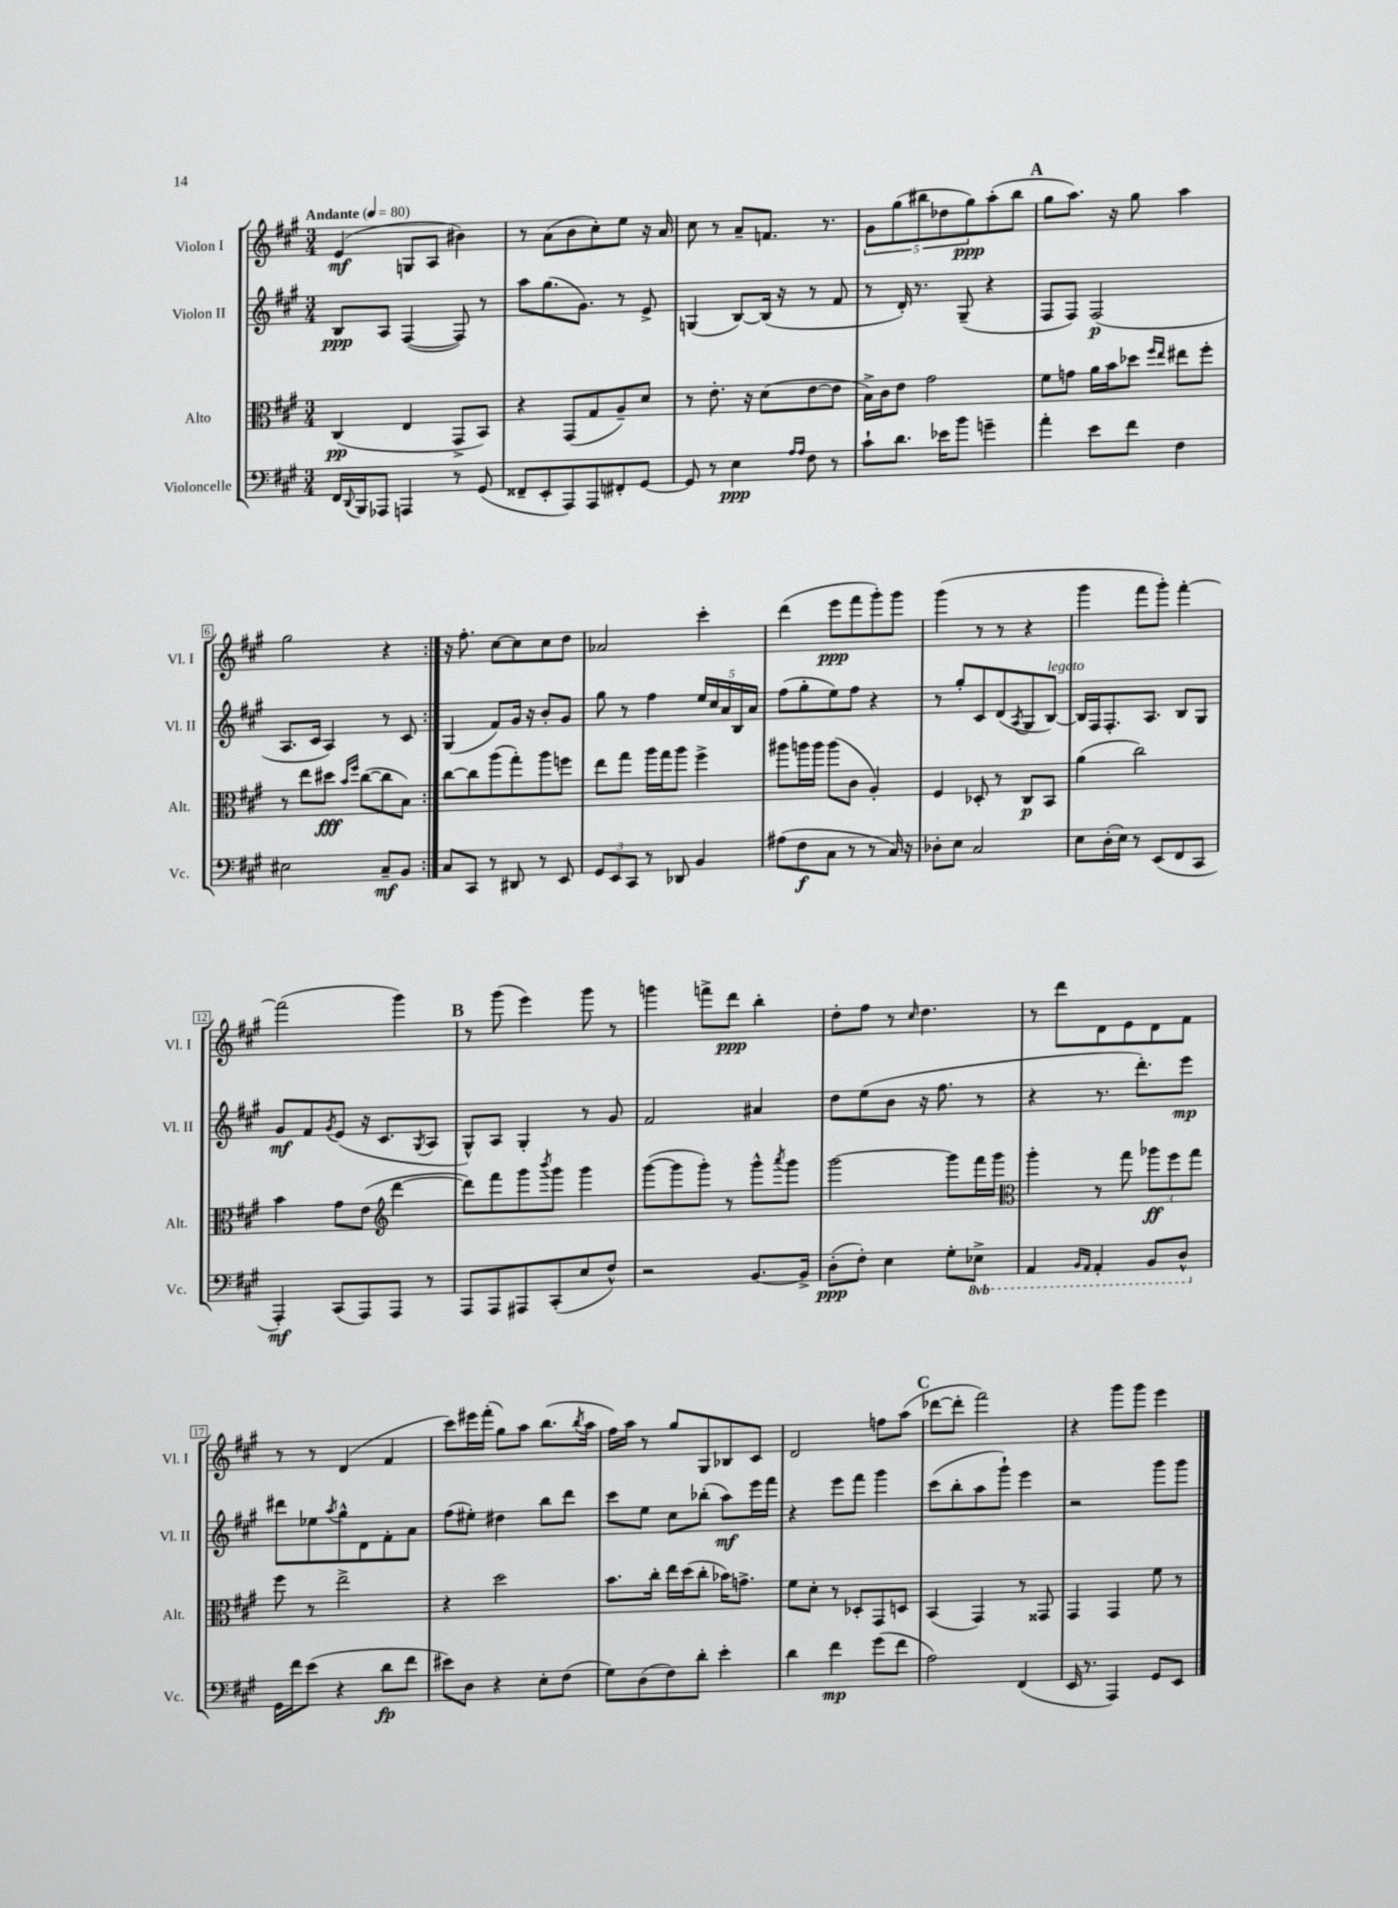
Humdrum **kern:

**kern	**kern	**kern	**kern
*staff4	*staff3	*staff2	*staff1
*clefF4	*clefC3	*clefG2	*clefG2
*k[f#c#g#]	*k[f#c#g#]	*k[f#c#g#]	*k[f#c#g#]
*M3/4	*M3/4	*M3/4	*M3/4
*MM80	*MM80	*MM80	*MM80
16FF#	(4C#	8B	(4e
8qqDD	.	.	.
16BBB	.	.	.
8AAA-	.	8A	.
4AAA	4E	([4F#	8G
.	.	.	8A
8r	8GG#^	8F#])	4b#)
(8GG#	8BB)	8r	.
=	=	=	=
8FF##~	4r	8aa	8r
8EE'	.	(8.gg#	(8a
8AAA)	(8GG#	.	8b
.	.	8.g#)	.
8AAA	8G#	.	8cc#')
8FF#'	8A~)	8r	8ee
[8GG#	8d	8e^	16r
.	.	.	16a
=	=	=	=
8GG#]	8r	(4G	8cc#
8r	8.e'	.	8r
4E	.	[8B)	8a~
.	16r	.	.
.	(8d	(16B]	8.f
.	.	16r	.
16qqA	.	.	.
16qqA	.	.	.
8F#	[8e	8r	.
.	.	.	8.r
8r	8e]	8f#	.
=	=	=	=
8c#`	16B^)	8r	10g#
.	16c#	.	.
.	.	.	(10gg#
8.d	8e	16d')	.
.	.	8.r	.
.	.	.	10bb#
.	2g#	.	.
.	.	.	10dd-
16e-	.	.	.
8b	.	(8G#~	.
.	.	.	10gg#)
4g~	.	4r	(8aa'
.	.	.	8bb#
=	=	=	=
4a'	8f#	8F#	8gg#
.	8g	8F#)	8.aa)
8e	16a	(2F#	.
.	16b	.	16r
8f#	8dd-	.	8gg#
.	16qqff#	.	.
.	16qqee	.	.
4F#	8ee#	.	4aa
.	8ff#'	.	.
=	=	=	=
2E#	8r	8.A	2gg#
.	8ee	.	.
.	.	16c#	.
.	8dd#	4A)	.
.	16qqb	.	.
.	16qqff#	.	.
.	([8cc#	.	.
8C#~	8cc#]	8r	4r
8BB	8B)	8c#	.
=:|!	=:|!	=:|!	=:|!
8C#	[8cc#	(4G#	16r
.	.	.	8.ff#'
8CC#	8cc#]	.	.
8r	(8aa	8f#)	[8cc#
8DD#	8gg#')	16g#	8cc#]
.	.	16r	.
8r	8aa	8b'	8cc#
8EE	8ff	8g#	8dd
=	=	=	=
12GG#	8ee	8gg#	2a-
12EE	.	.	.
.	8gg#	8r	.
12CC#	.	.	.
8r	16aa	4ff#	.
.	16gg#	.	.
8DD-	8aa	.	.
4BB	4ff#^	20ee	4ccc#'
.	.	20cc#	.
.	.	20a	.
.	.	20B	.
.	.	20a	.
=	=	=	=
(8A#	8aa#	(8ff#	(4ddd
8F#	16aa	8gg#'	.
.	16aa	.	.
8C#	(8aa	8ee)	8eee
8r	8c#	8ff#	8fff#
8r	4A')	4r	8ggg#')
16C#)	.	.	8ggg#
16r	.	.	.
=	=	=	=
8D-'	4F#	8r	(4ggg#
8E	.	8gg#'	.
2C#	8D-'	8c#	8r
.	8r	(8d	8r
.	.	8qA	.
.	8C#	8G#	4r
.	8BB	[8B)	.
=	=	=	=
8E	(4a	16B]	4ggg#
.	.	16F#	.
(16D'	.	8.F#'	.
16E)	.	.	.
8r	2cc#)	.	8fff#
.	.	8.A	.
(8EE	.	.	8ggg#')
8FF#	.	8B	[4fff#'
8CC#	.	8G#	.
=	=	=	=
4AAA')	4b	8g#	(2fff#]
.	.	8f#	.
.	.	8qg#	.
(8CC#	8g#	(8e	.
8AAA)	(8e	16r	.
.	.	8.c#	.
*	*clefG2	*	*
8AAA	[4ddd	.	4ggg#)
.	.	8qG#	.
8r	.	8A	.
=	=	=	=
8AAA	8ddd])	8G#^^)	8r
8AAA	8fff#	8A	(8ggg#
8AAA#	8ggg#	4G#'	4eee)
.	8qbbb	.	.
(8CC#'	8ggg#	.	.
8E	4ggg#	8r	8ggg#
8F#^^)	.	8g#	8r
=	=	=	=
2r	([8ggg#	2f#	4ggg
.	8ggg#]	.	.
.	8ggg#')	.	8fff^
.	8r	.	8ddd
[8.BB	8ggg#^^	4a#	4bb'
.	8qaaa	.	.
.	8ggg#	.	.
16BB^]	.	.	.
=	=	=	=
(8D'	[2ggg#	8dd	8dd'
8F#')	.	(8ee	8ff#
4E	.	8b	8r
.	.	.	16qqcc#
.	.	16r	4.dd
.	.	8.ff#	.
8G#'	8ggg#]	.	.
8EE-^	16fff#	8r	.
.	16ggg#	.	.
=	=	=	=
*	*clefC3	*	*
4AAA	4aa'	4r	8r
.	.	.	8ddd
16qqBBB	.	.	.
16qqAAA	.	.	.
4AAA'	8r	8.r	8d
.	8gg#	.	8e
.	.	8.ddd')	.
8BBB	12aa-	.	8d
.	12ff#	.	.
8DD^^	.	8eee	8f#
.	12gg#	.	.
=	=	=	=
16GG#	8ff#	8ddd#	8r
16f#	.	.	.
(8e	8r	8ee-	8r
.	.	8qaa	.
4r	2ee^	8gg#^^	(4d
.	.	8d	.
8d	.	8f#'	4f#
8f#	.	8a	.
=	=	=	=
8e#)	4r	(8ff#	8ccc#)
8D	.	8ee#')	16eee#
.	.	.	(16fff#'
4r	2dd	4dd#	8gg#)
.	.	.	8aa
8E'	.	8bb	(8.bb
(8F#	.	8ddd	.
.	.	.	8qbb
.	.	.	16aa
=	=	=	=
8G#)	8.b	8ccc#	16ff#)
.	.	.	16aa
(8D	.	8ee	8r
.	16cc#'	.	.
8F#)	16ee	8cc#	8gg#
.	(16dd	.	.
8d'	8cc#'	(8bb-'	8G#
4e'	16b-)	8aa)	8B-
.	8.g^	.	.
.	.	16eee	8c#
.	.	16fff#	.
=	=	=	=
4d	8f#	4r	2d
.	8d'	.	.
4f#	8r	8eee	.
.	8D-'	8fff#	.
(8g#	8GG#	4ggg#	8ff
8f#	8D	.	(8aa
=	=	=	=
2A)	(4BB	(8ccc#	[8ddd-
.	.	8bb'	8ddd-']
.	4GG#)	8aa	2fff#)
.	.	8ggg#`)	.
(4FF#	8r	4eee	.
.	8GG##	.	.
=	=	=	=
16EE	4GG#	2r	4r
8.r	.	.	.
4AAA)	4GG#	.	8ggg#
.	.	.	8ggg#
8GG#	8f#	8ggg#	4eee
8EE	8r	8ggg#	.
==	==	==	==
*-	*-	*-	*-
